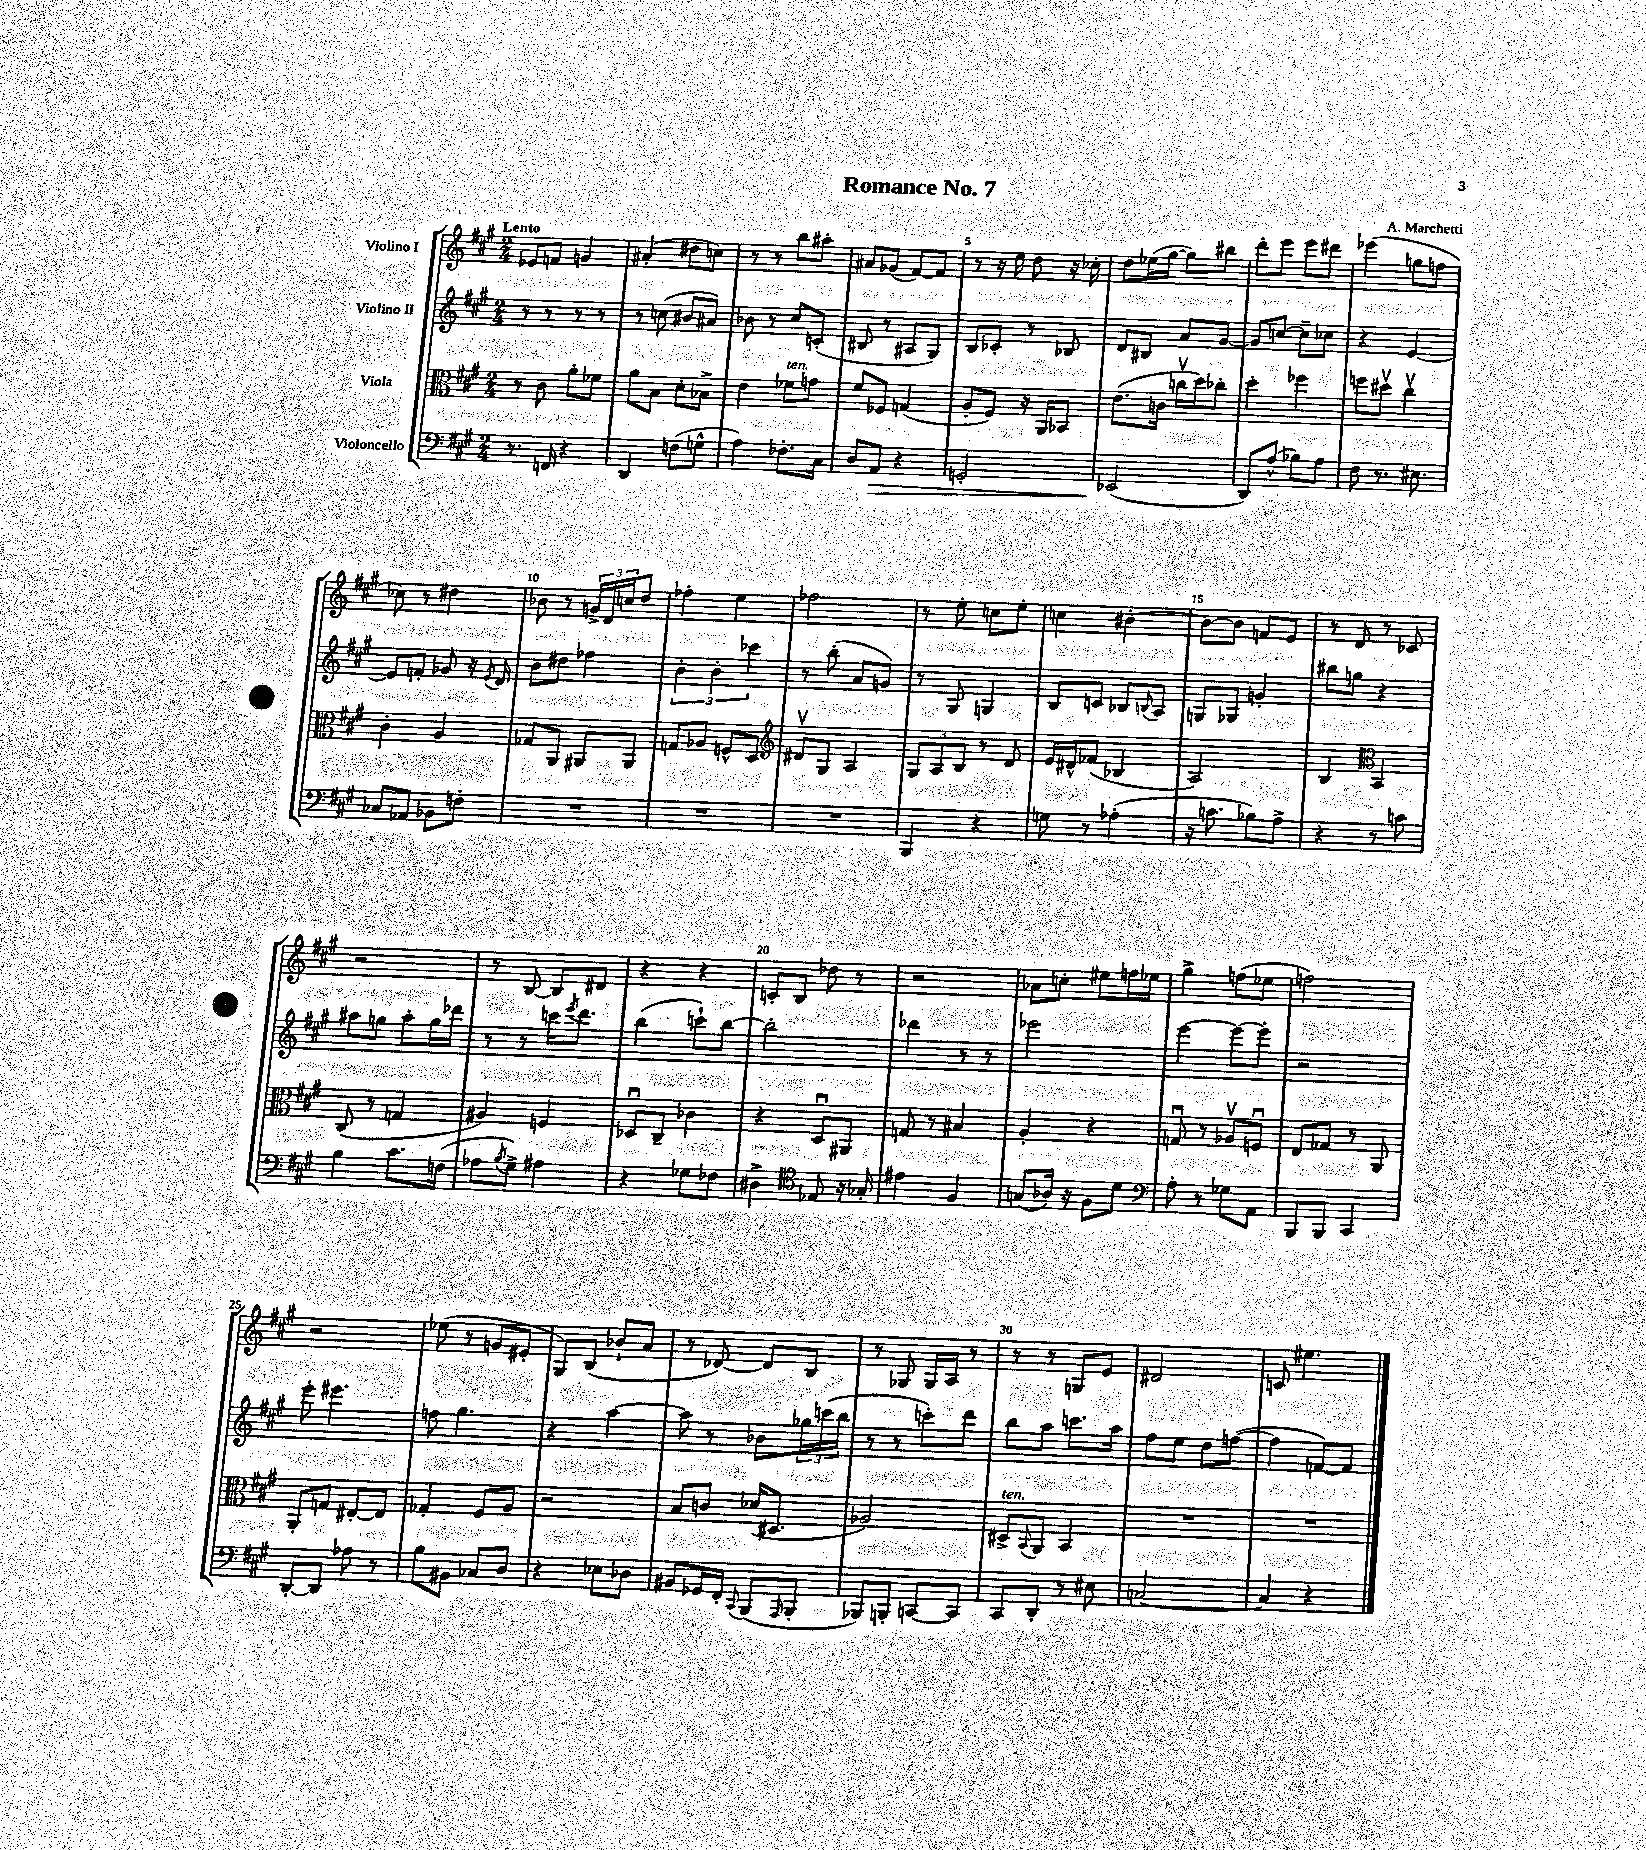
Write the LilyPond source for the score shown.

\header { title = "Romance No. 7" composer = "A. Marchetti" }
<<
\new StaffGroup <<
\new Staff = "s0" \with { instrumentName = "Violino I" } {
    \clef treble \key a \major \numericTimeSignature \time 2/4 \tempo "Lento"
    ees'8 f'8 g'4 |
    ais'4-.( dis''8 c''8) |
    r8 r8 b''8 ais''8-. |
    ais'8 ges'8( fis'8~) fis'8 |
    r8 r16 e''16 d''8 r16 ces''16-. |
    d''8 ees''16( gis''16~ gis''8) bis''8 |
    d'''8-. e'''8 e'''8 dis'''8 |
    ees'''4( g''8 f''8 |
    ces''8) r8 dis''4 |
    bes'8 r8 \tuplet 3/2 { g'16-> d'16 c''16 } d''8 |
    fes''4-. e''4 |
    fes''2 |
    r8 e''8-. c''8 e''8-. |
    c''4 bis'4~-. |
    bis'8~ bis'8 f'8 e'8 |
    r8 d'8 r8 ces'8 |
    r2 |
    r8 b8~ b8 dis'8 |
    r4 r4 |
    c'8-. b8 des''8 r8 |
    r2 |
    aes'8 c''8-. eis''8 f''16 ees''16 |
    gis''4-> f''8( ees''8 |
    f''2) |
    r2 |
    ees''8( r8 g'8 eis'8-. |
    gis8) b8( bes'8-! a'8 |
    r8 des'8~) des'8 b8 |
    r8 ges8 ges16 a16 r8 |
    r8 r8 g8 e'8 |
    dis'2 |
    c'8 eis''4. \bar "|." |
}
\new Staff = "s1" \with { instrumentName = "Violino II" } {
    \clef treble \key a \major \numericTimeSignature \time 2/4
    r8 r8 r8 r8 |
    r8 c''8( bis'8 ais'8) |
    bes'8 r8 cis''8 c'8-.( |
    bis8 r8 ais8 gis8) |
    b8 ces'8-. r8 bes8 |
    d'8 bis8 a'8 gis'8~ |
    gis'8 c''8~ c''8-- ces''8 |
    r4 e'4~ |
    e'8 f'8-. ges'8 r16 \acciaccatura { e'8 } d'16 |
    b'8 dis''8 fes''4 |
    \tuplet 3/2 { b'4-. b'4-. ces'''4 } |
    r8 b''8-.( a'8 g'8) |
    r8 gis8 g4 |
    b8 c'8 bes8 \appoggiatura { b8 } a8 |
    g8 ges8 g'4-. |
    bis''8 g''8 r4 |
    ais''8 g''8 ais''8-. g''16 des'''16 |
    r8 r8 c'''16 \acciaccatura { e'''8 } d'''8. |
    b''4( c'''8-!) b''8~ |
    b''2-. |
    des'''4 r8 r8 |
    ees'''2 |
    e'''4~ e'''8~ e'''8-. |
    r2 |
    e'''8-. eis'''4. |
    f''8 gis''4. |
    r4 a''4~ |
    a''8 r8 bes'8 \tuplet 3/2 { ges''16 c'''16( b''16 } |
    r8 r8 c'''8-.) d'''8 |
    b''8 a''8 c'''8. a''16 |
    fis''8 e''8 d''8 f''8~( |
    f''4 f'8~) f'8 \bar "|." |
}
\new Staff = "s2" \with { instrumentName = "Viola" } {
    \clef alto \key a \major \numericTimeSignature \time 2/4
    r8 cis'8 a'8-. fes'8 |
    a'8 b8 d'8-. bes8-> |
    e'4 fes'8^\markup { \italic "ten." } g'8 |
    fis'8 fes8 g4( |
    a8-. fis8) r16 a,16 bes,8 |
    e'8.( c'16 c''16\upbow d''16) ces''8-. |
    d''4-. fes''4 |
    f''8 dis''8\upbow cis''4\upbow |
    cis'4-. a4 |
    ges8 a,8 ais,8 ais,8 |
    g8 aes8 f8-^ d8 |
    \clef treble dis'8\upbow gis8 a4 |
    \tuplet 3/2 { gis8 a8 b8 } r8 d'8 |
    e'16 dis'16-^ fes'8( bes4 |
    a2) |
    b4 \clef alto b,4 |
    cis8( r8 g4 |
    ais4) f4 |
    des8\downbow cis8-- ces'4 |
    r4 d8\downbow ais,8 |
    g8 r8 bis4 |
    a4-. r4 |
    g8\downbow r8 aes8\upbow f8\downbow |
    e8 ges8 r8 a,8 |
    a,8-. g8 eis8~-. eis8 |
    ges4-. fis8 a8 |
    r2 |
    b8 c'8 des'16( dis8. |
    aes2) |
    dis8->^\markup { \italic "ten." } \appoggiatura { b,8 } a,8 b,4 |
    R2 |
    R2 \bar "|." |
}
\new Staff = "s3" \with { instrumentName = "Violoncello" } {
    \clef bass \key a \major \numericTimeSignature \time 2/4
    r8. f,16 r4 |
    d,4 f8( g8-^ |
    a4) fes8.-. cis16 |
    d8 a,8\> r4 |
    g,2-. |
    ees,2\!( |
    d,8) a8-^( bes8) a8 |
    fis8 r8. eis8. |
    ces8 aes,8 bes,8 f8-. |
    R2 |
    R2 |
    R2 |
    b,,4 r4 |
    g8 r8 aes4-.( |
    r16 c'8. bes8) a8-> |
    r4 r8 c'8 |
    b4 cis'8. f16( |
    aes8 \acciaccatura { b8 } gis8->) ais4 |
    r4 ges8 fes8 |
    dis4-> \clef tenor ees8 r16 ges16-. |
    eis'4 fis4 |
    g8( aes16) r16 fis8 d'8 |
    \clef bass a8-. r8 ges8 a,8 |
    b,,8 b,,8 cis,4 |
    d,8~-. d,8 aes8 r8 |
    b8 bis,8 ces8 d8 |
    r4 ees8 des8 |
    bis,8 ges,16 fis,16-. \appoggiatura { cis,8 } b,,8( \grace { a,,16 } b,,8-. |
    bes,,8) b,,8-. c,8~ c,8 |
    cis,8 d,8-. r8 eis8 |
    c2~ |
    c4 r4 \bar "|." |
}
>>
>>
\layout { \context { \Score \override BarNumber.break-visibility = ##(#f #t #t) barNumberVisibility = #(every-nth-bar-number-visible 5) } }
